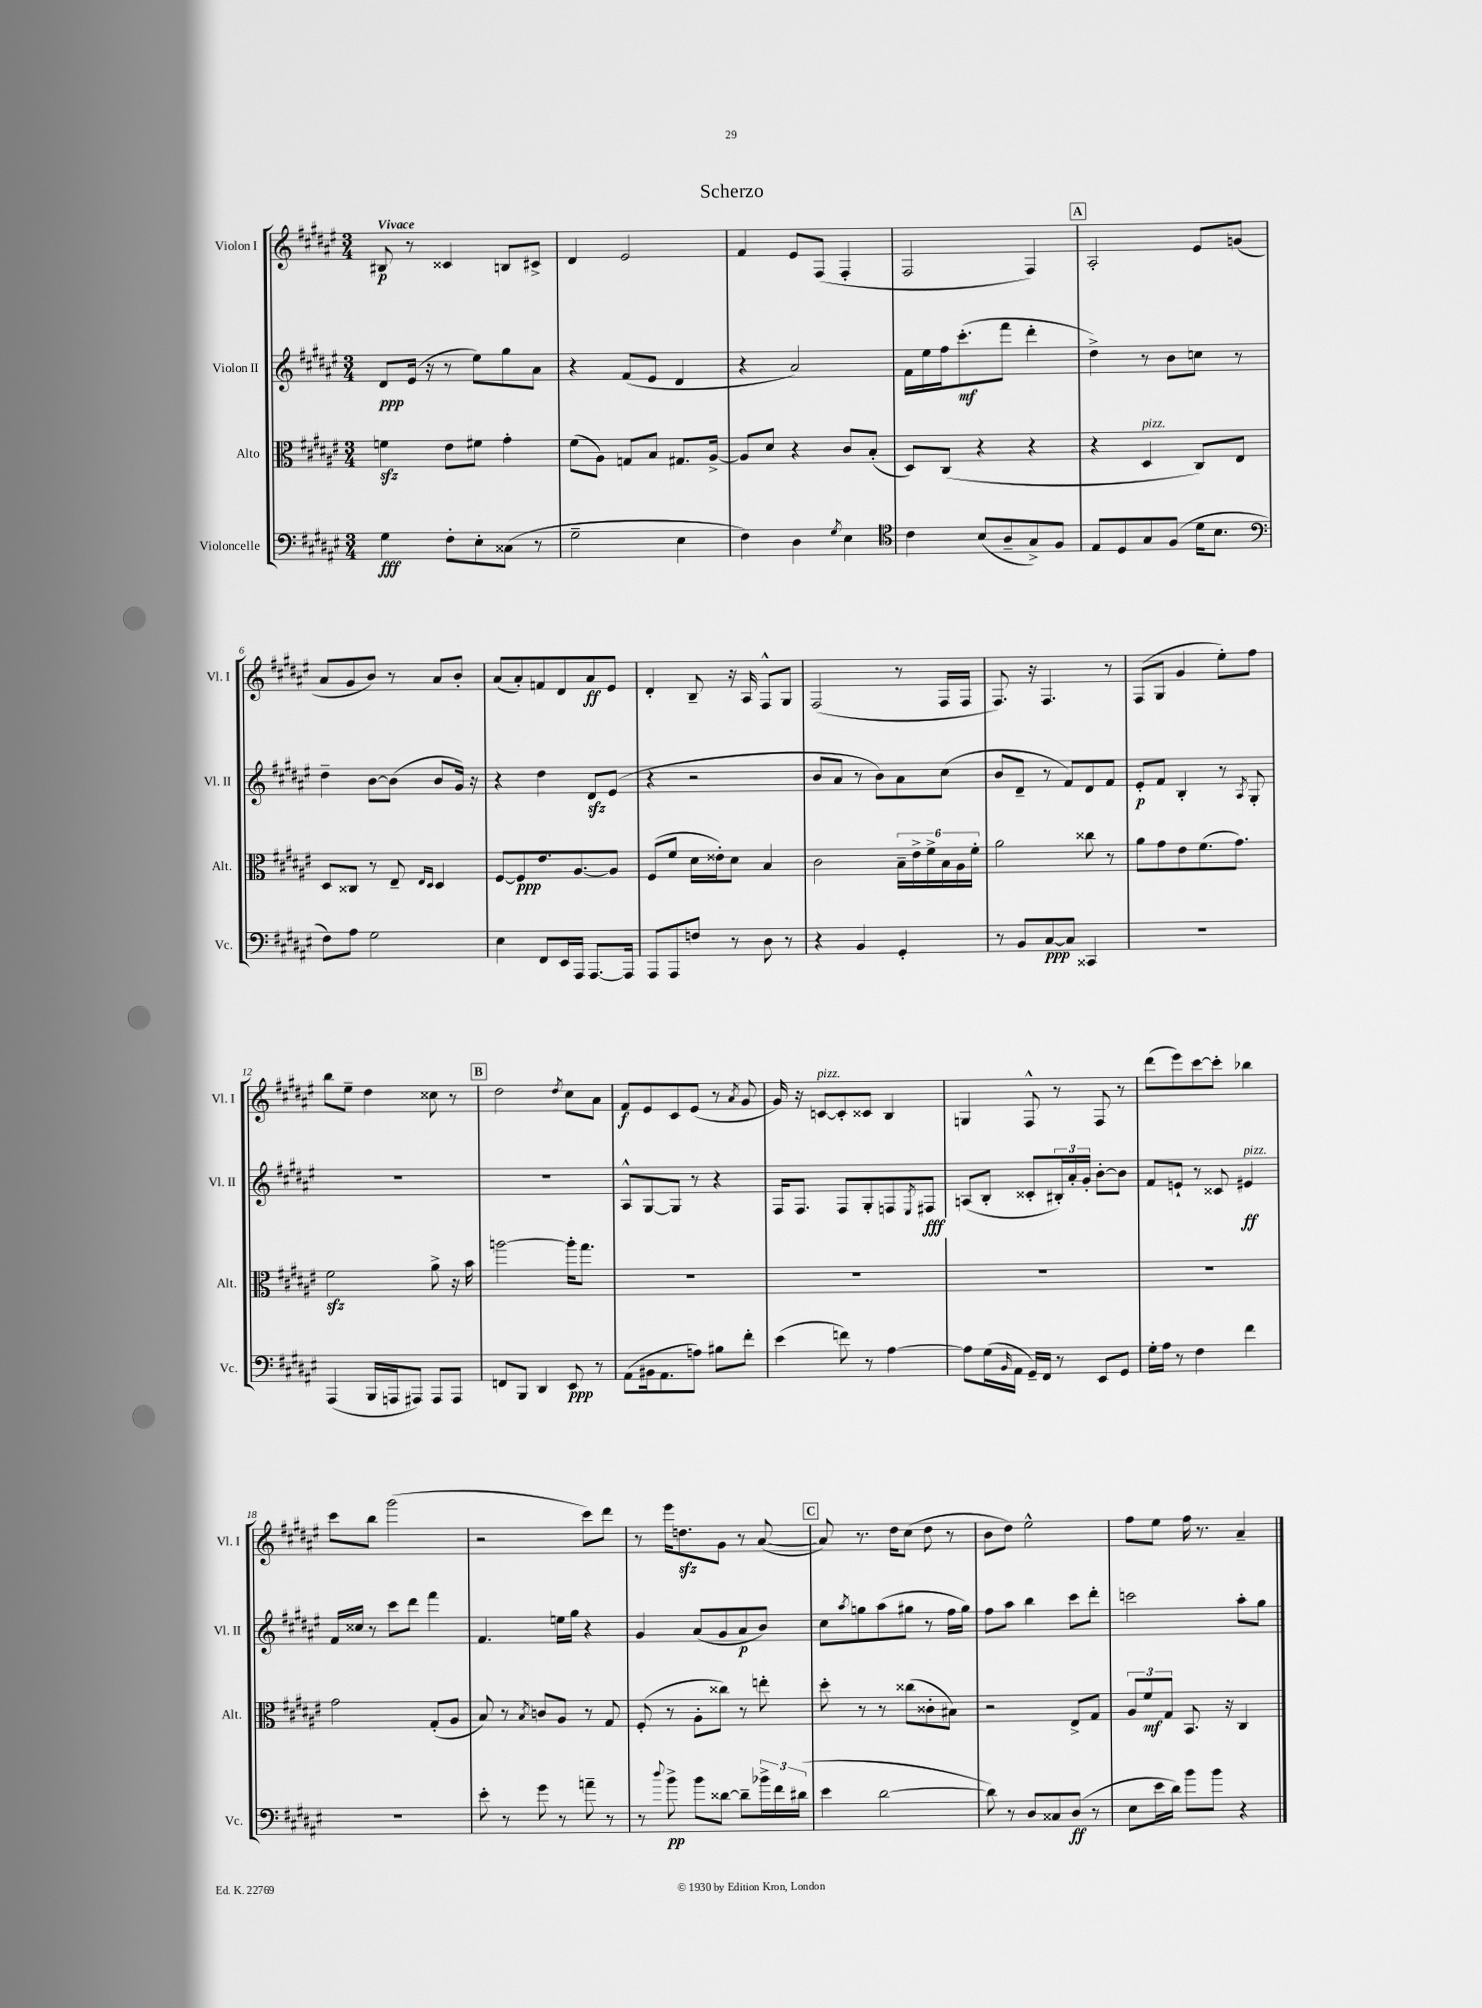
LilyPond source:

\header { title = "Scherzo" }
<<
\new StaffGroup <<
\new Staff = "s0" \with { instrumentName = "Violon I" shortInstrumentName = "Vl. I" } {
    \clef treble \key fis \major \numericTimeSignature \time 3/4 \tempo "Vivace"
    bis8\p r8 cisis'4 b8 cis'8-> |
    dis'4 eis'2 |
    fis'4 eis'8 fis8( fis4-. |
    fis2 fis4) |
    \mark \markup { \box "A" } ais2-. eis'8 g'8( |
    ais'8 gis'8 b'8) r8 ais'8 b'8-. |
    ais'8( ais'8-.) f'8 dis'8 ais'8\ff eis'8 |
    dis'4-. b8-- r16 ais16 fis8-^ gis8 |
    fis2( r8 fis16 fis16 |
    fis8.) r16 fis4. r8 |
    fis8( gis8 gis'4 eis''8-.) fis''8 |
    b''8 eis''8-- dis''4 cisis''8 r8 |
    \mark \markup { \box "B" } dis''2 \acciaccatura { dis''8 } cis''8 ais'8 |
    fis'8\f eis'8 cis'8 eis'8( r8 \acciaccatura { ais'8 } gis'8 |
    gis'16) r16 c'8~^\markup { \italic "pizz." } c'8-. cisis'8 b4 |
    g4 fis8-^ r8 fis8 r8 |
    dis'''8( eis'''8) cis'''8~ cis'''8-. bes''4 |
    cis'''8 b''8 gis'''2( |
    r2 cis'''8) dis'''8 |
    r8 eis'''16 d''8.\sfz gis'8 r8 ais'8~( |
    \mark \markup { \box "C" } ais'8) r8. dis''16 cis''8( dis''8 r8 |
    b'8 dis''8) eis''2-^ |
    fis''8 eis''8 fis''16 r8. ais'4-- \bar "|." |
}
\new Staff = "s1" \with { instrumentName = "Violon II" shortInstrumentName = "Vl. II" } {
    \clef treble \key fis \major \numericTimeSignature \time 3/4
    dis'8\ppp eis'16( r16 r8 eis''8) gis''8 ais'8 |
    r4 fis'8( eis'8 dis'4 |
    r4 ais'2) |
    fis'16 eis''16 fis''16 cis'''8.-.\mf( fis'''8 dis'''4-. |
    \mark \markup { \box "A" } dis''4->) r8 b'8 c''8 r8 |
    dis''4-- b'8~ b'8( b'8 gis'16) r16 |
    r4 dis''4 dis'8\sfz eis'8( |
    r4 r2 |
    b'8 ais'8 r8 b'8) ais'8 cis''8( |
    b'8 dis'8-- r8 fis'8) dis'8 fis'8 |
    eis'8-.\p fis'8 b4-. r8 \acciaccatura { ais8 } gis8-. |
    R2. |
    \mark \markup { \box "B" } R2. |
    ais8-^ gis8~ gis8 r8 r4 |
    fis16 fis8. fis8 gis8-. f8 \acciaccatura { eis8 } fis8\fff |
    a8( b8-. cisis'8-. \tuplet 3/2 { bis16-.) ais'16-. gis'16-. } b'8~-. b'8 |
    fis'8 e'8-! r8 cisis'8 eis'4\ff^\markup { \italic "pizz." } |
    fis'16 cisis''16 r8 cis'''8 dis'''8 fis'''4 |
    fis'4. e''16 gis''16 r4 |
    gis'4 ais'8( gis'8 ais'8\p b'8) |
    \mark \markup { \box "C" } cis''8 \acciaccatura { ais''8 } g''8 ais''8( gis''8 r8 fis''16 gis''16) |
    fis''8 ais''8 b''4 cis'''8 dis'''8-. |
    c'''2 ais''8-. gis''8 \bar "|." |
}
\new Staff = "s2" \with { instrumentName = "Alto" shortInstrumentName = "Alt." } {
    \clef alto \key fis \major \numericTimeSignature \time 3/4
    f'4\sfz eis'8 fis'8 gis'4-. |
    fis'8( ais8) g8 b8 gis8. ais16~-> |
    ais8 dis'8 r4 cis'8 b8-.( |
    dis8) cis8( r4 r4 |
    \mark \markup { \box "A" } r4 dis4^\markup { \italic "pizz." } cis8) eis8 |
    dis8 cisis8 r8 eis8-- \grace { eis16 dis16 } dis4 |
    fis8~ fis8\ppp eis'8. ais8.~ ais8 |
    fis8( fis'8 dis'16 eisis'16-.) dis'8 b4 |
    cis'2 \tuplet 6/4 { b16-- eis'16-> fis'16-> b16 ais16 fis'16-. } |
    ais'2 cisis''8 r8 |
    ais'8 gis'8 eis'8 fis'8.( gis'8.) |
    fis'2\sfz ais'8-> r16 b'16 |
    \mark \markup { \box "B" } a''2~ a''16-. gis''8. |
    R2. |
    R2. |
    R2. |
    R2. |
    gis'2 gis8-.( ais8 |
    b8) r8 \acciaccatura { b8 } c'8 ais8 r8 gis8 |
    fis8-.( r8 ais8-. cisis''8) r8 e''8-. |
    \mark \markup { \box "C" } dis''8-. r8 r8 cisis''8( cisis'8-. bis8) |
    r2 eis8-> gis8 |
    \tuplet 3/2 { ais8 fis'8\mf gis8 } b,8. r16 cis4 \bar "|." |
}
\new Staff = "s3" \with { instrumentName = "Violoncelle" shortInstrumentName = "Vc." } {
    \clef bass \key fis \major \numericTimeSignature \time 3/4
    gis4\fff fis8-. eis8-. cisis8( r8 |
    gis2-- eis4 |
    fis4) dis4 \acciaccatura { gis8 } eis4 |
    \clef tenor cis'4 b8( ais8-- gis8->) fis8 |
    \mark \markup { \box "A" } eis8 dis8 gis8 fis8( dis'16 b8. |
    \clef bass fis8) ais8 gis2 |
    eis4 fis,8 eis,16 ais,,16 ais,,8.~ ais,,16 |
    ais,,8 ais,,8 f8 r8 dis8 r8 |
    r4 b,4 gis,4-. |
    r8 b,8 cis8~\ppp cis8 cisis,4 |
    R2. |
    ais,,4( b,,16 a,,16 ais,,8) ais,,8 ais,,8 |
    \mark \markup { \box "B" } f,8 b,,8 dis,4 eis,8\ppp r8 |
    ais,8( bis,16 ais,8. a8) bis8 fis'8-. |
    eis'4( f'8) r8 ais4~ |
    ais8 gis16( \grace { b,16 } ais,16 gis,16--) fis,16 r8 eis,8 gis,8 |
    gis16-. ais16 r8 fis4 fis'4 |
    R2. |
    eis'8-. r8 gis'8 r8 a'8-- r8 |
    r8 \appoggiatura { dis''8 } b'8->\pp b'8 disis'8~ disis'8-- \tuplet 3/2 { bes'16-> fis'16 dis'16( } |
    \mark \markup { \box "C" } eis'4 dis'2~ |
    dis'8) r8 dis8 cisis8 dis8\ff( r8 |
    eis8 eis'16 dis'16) b'8 b'8 r4 \bar "|." |
}
>>
>>
